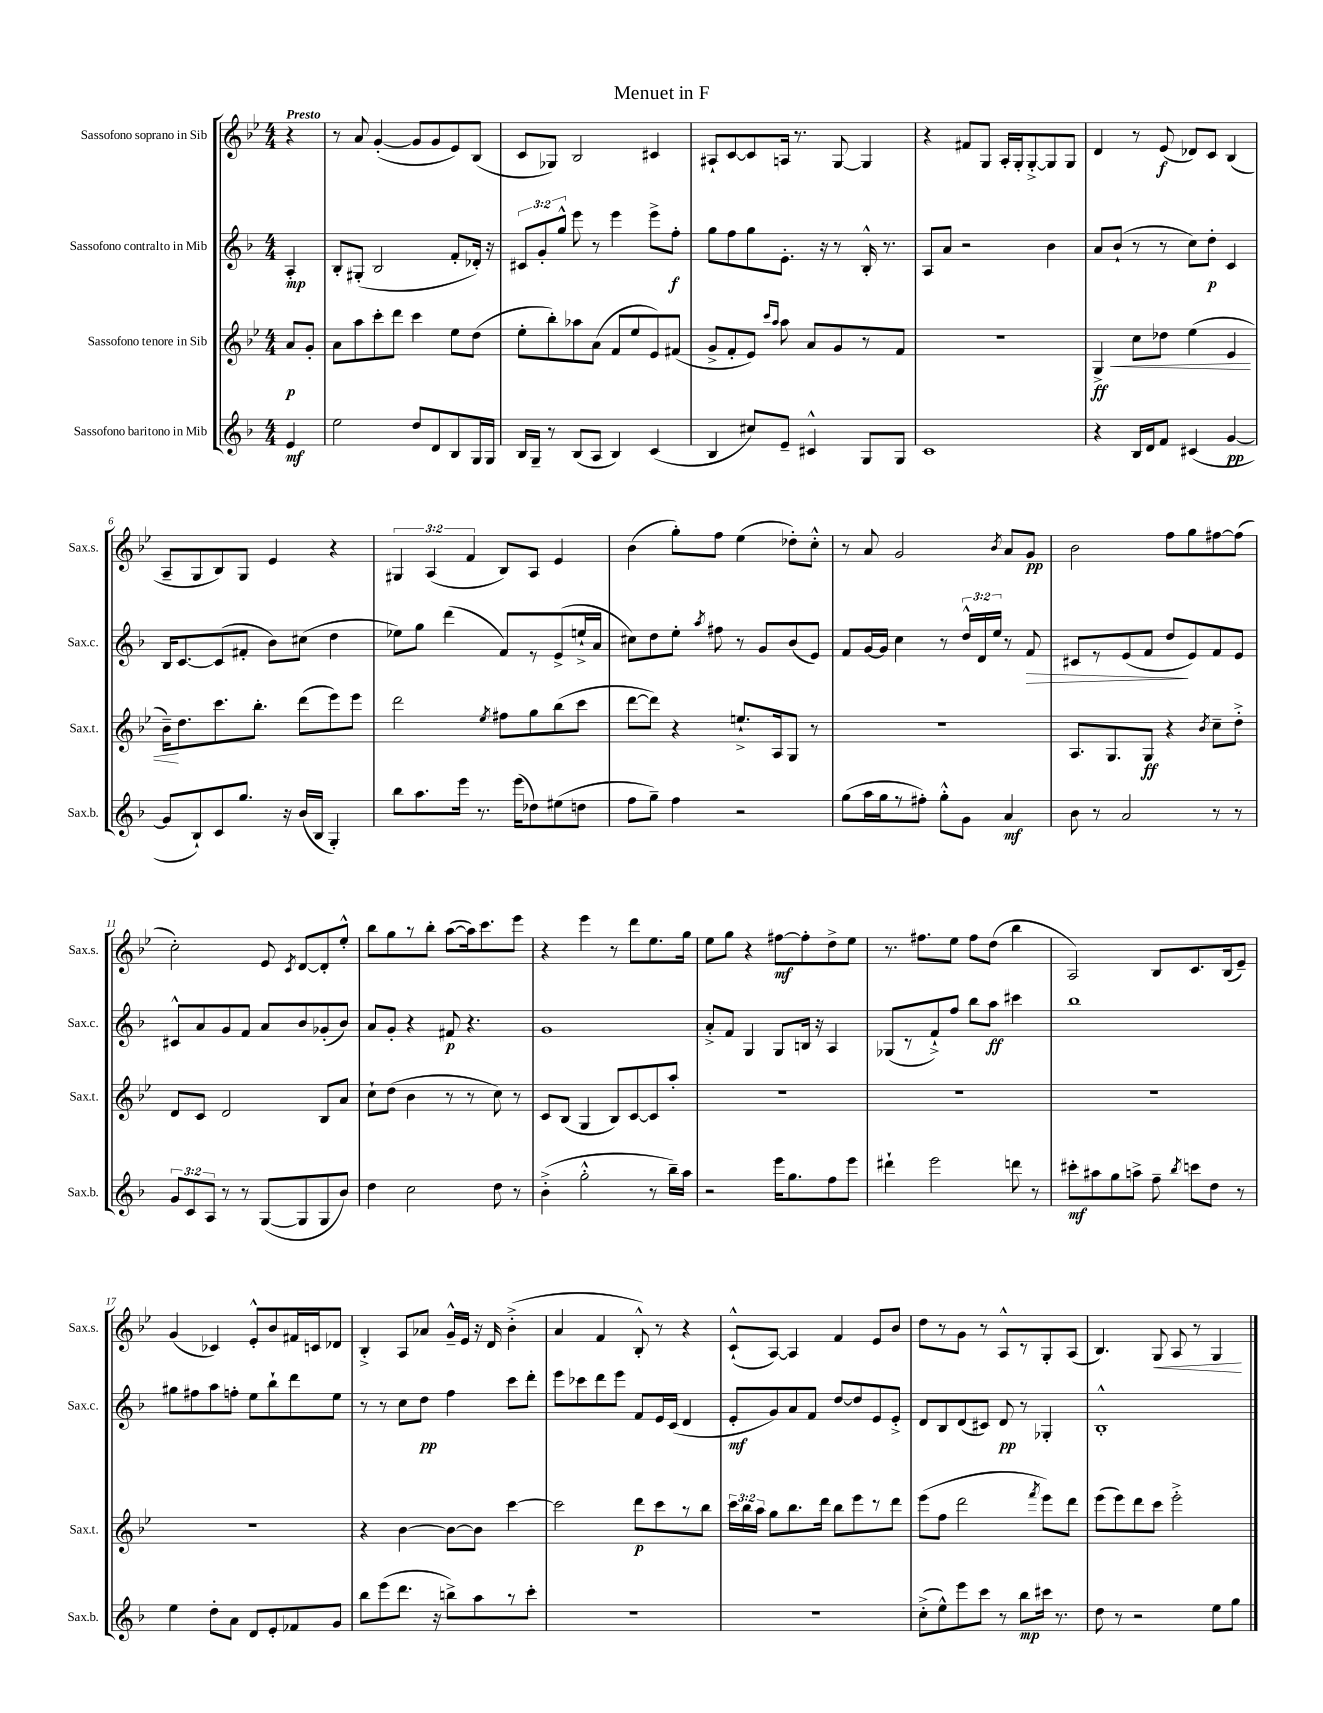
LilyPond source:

\header { title = "Menuet in F" }
<<
\new StaffGroup <<
\new Staff = "s0" \with { instrumentName = "Sassofono soprano in Sib" shortInstrumentName = "Sax.s." } {
    \clef treble \key bes \major \numericTimeSignature \time 4/4 \override Staff.TupletNumber.text = #tuplet-number::calc-fraction-text \partial 4 \tempo "Presto"
    \autoBeamOff r4 |
    r8 a'8 g'4~-.( g'8[ g'8 ees'8) bes8]( |
    c'8[ ges8]) bes2 cis'4 |
    ais8[-! c'8~ c'8 a16] r8. g8~ g4 |
    r4 fis'8[ g8] a16[-. g16-. g8~-.-> g8 g8] |
    d'4 r8 ees'8\f( des'8[) c'8] bes4( |
    a8[-- g8 bes8) g8] ees'4 r4 |
    \tuplet 3/2 { gis4 a4( f'4 } bes8[) a8] ees'4 |
    bes'4( g''8[-.) f''8] ees''4( des''8[-.) c''8]-.-^ |
    r8 a'8 g'2 \acciaccatura { bes'8 } a'8[ g'8]\pp |
    bes'2 f''8[ g''8 fis''8~ fis''8]( |
    c''2-.) ees'8 \acciaccatura { c'8 } d'8[~ d'8-. ees''8]-.-^ |
    bes''8[ g''8 r8 bes''8]-. a''8[~( a''16) c'''8. ees'''8] |
    r4 ees'''4 r8 d'''8[ ees''8. g''16] |
    ees''8[ g''8] r4 fis''8[~\mf fis''8-. d''8-> ees''8] |
    r8. fis''8.[ ees''8] fis''8[ d''8]( bes''4 |
    a2) bes8[ c'8. bes16( ees'8]--) |
    g'4( ces'4) ees'8[-.-^ bes'8 fis'16 c'16 des'8] |
    bes4-.-> a8[ aes'8] g'16[---^ ees'16] r16 d'16 bes'4-.->( |
    a'4 f'4 bes8-.-^) r8 r4 |
    c'8[-!-^( a8]~) a4 f'4 ees'8[ bes'8] |
    d''8[ r8 g'8] r8 a8[-^ r8 g8-. a8]( |
    bes4.) g8\< a8 r8 g4\! \bar "|." |
}
\new Staff = "s1" \with { instrumentName = "Sassofono contralto in Mib" shortInstrumentName = "Sax.c." } {
    \clef treble \key f \major \numericTimeSignature \time 4/4 \override Staff.TupletNumber.text = #tuplet-number::calc-fraction-text \partial 4
    \autoBeamOff a4-.\mp |
    bes8[-. gis8]-.( bes2 f'8[-. des'16]-.) r16 |
    \tuplet 3/2 { cis'8[ g'8-. g''8]-^ } e'''8 r8 e'''4 e'''8[-> f''8]-.\f |
    g''8[ f''8 g''8 e'8.]-. r16 r8 bes16-.-^ r8. |
    a8[ a'8] r2 bes'4 |
    a'8[ bes'8]-!( r8 r8 c''8[) d''8]-.\p c'4 |
    bes16[ c'8.~ c'8( fis'8]-. bes'8[) cis''8]( d''4 |
    ees''8[) g''8] d'''4( f'8[) r8 e'8->( e''16-!-> a'16] |
    cis''8[) d''8 e''8]-. \acciaccatura { a''8 } fis''8 r8 g'8[ bes'8( e'8]) |
    f'8[ g'16~ g'16] c''4 r8 \tuplet 3/2 { d''16[-^ d'16 e''16] } r8 f'8\> |
    cis'8[ r8 e'8( f'8] d''8[\! e'8) f'8 e'8] |
    cis'8[-^ a'8 g'8 f'8] a'8[ bes'8 ges'8-.( bes'8]) |
    a'8[ g'8]-. r4 fis'8\p r4. |
    g'1 |
    a'8[-.-> f'8] g4 g8[ b16] r16 a4 |
    ges8[( r8 f'8-!->) f''8] bes''8[ a''8]\ff cis'''4 |
    bes''1 |
    gis''8[ fis''8 a''8 f''8]-. e''8[ bes''8-! d'''8 e''8] |
    r8 r8 c''8[ d''8]\pp f''4 c'''8[ d'''8]-. |
    e'''8[ ces'''8 d'''8 e'''8] f'8[ e'16 c'16]( d'4 |
    e'8[-.\mf g'8) a'8 f'8] d''8[~ d''8 e'8 e'8]-.-> |
    d'8[ bes8 d'8( cis'8]) d'8\pp r8 ges4-. |
    bes1-.-^ \bar "|." |
}
\new Staff = "s2" \with { instrumentName = "Sassofono tenore in Sib" shortInstrumentName = "Sax.t." } {
    \clef treble \key bes \major \numericTimeSignature \time 4/4 \override Staff.TupletNumber.text = #tuplet-number::calc-fraction-text \partial 4
    \autoBeamOff a'8[\p g'8]-. |
    a'8[ a''8 c'''8-. d'''8] c'''4 ees''8[ d''8]( |
    ees''8[-. bes''8-.) aes''8 a'8]( f'8[ ees''8 ees'8) fis'8]( |
    g'8[-> f'8-. ees'8]) \grace { c'''16[ a''16] } a''8 a'8[ g'8 r8 f'8] |
    R1 |
    g4->\ff\< c''8[ des''8] ees''4( ees'4 |
    bes'16[--\!) d''8. c'''8. bes''8.]-. d'''8[( ees'''8) ees'''8] |
    d'''2 \acciaccatura { ees''8 } fis''8[ g''8 bes''8( c'''8] |
    d'''8[~ d'''8]) r4 e''8.[-!-> a16 g8] r8 |
    R1 |
    a8.[ g8. g8]\ff r4 \acciaccatura { bes'8 } c''8[-- d''8]-.-> |
    d'8[ c'8] d'2 bes8[ a'8] |
    c''8[-! d''8]( bes'4 r8 r8 c''8) r8 |
    c'8[ bes8]( g4 bes8[) c'8~ c'8 a''8]-. |
    R1 |
    R1 |
    R1 |
    R1 |
    r4 bes'4~ bes'8[~ bes'8] c'''4~ |
    c'''2 d'''8[\p c'''8 r8 bes''8] |
    \tuplet 3/2 { c'''16[ bes''16 a''16] } g''8[ bes''8. d'''16] bes''8[ ees'''8 r8 d'''8] |
    ees'''8[( f''8] d'''2 \acciaccatura { f'''8 } ees'''8[) d'''8] |
    ees'''8[( ees'''8) d'''8 c'''8] ees'''2-.-> \bar "|." |
}
\new Staff = "s3" \with { instrumentName = "Sassofono baritono in Mib" shortInstrumentName = "Sax.b." } {
    \clef treble \key f \major \numericTimeSignature \time 4/4 \override Staff.TupletNumber.text = #tuplet-number::calc-fraction-text \partial 4
    \autoBeamOff e'4\mf |
    e''2 d''8[ d'8 bes8 g16 g16] |
    bes16[ g16]-- r8 bes8[( a8] bes4) c'4( |
    bes4 cis''8[) e'8]-- cis'4-^ g8[ g8] |
    c'1 |
    r4 bes16[ d'16 f'8] cis'4( g'4~\pp |
    g'8[ bes8-!) c'8 g''8.] r16 bes'16[( bes16] g4-.) |
    bes''8[ a''8. e'''16] r8. e'''16[( des''8) eis''8( d''8] |
    f''8[ g''8]--) f''4 r2 |
    g''8[( a''16 g''16 r8 fis''8]-.) g''8[-.-^ g'8] a'4\mf |
    bes'8 r8 a'2 r8 r8 |
    \tuplet 3/2 { g'8[ c'8 a8] } r8 r8 g8[~( g8 g8 bes'8]) |
    d''4 c''2 d''8 r8 |
    bes'4-.->( g''2-.-^ r8 bes''16[--) a''16] |
    r2 e'''16[ g''8. f''8 e'''8] |
    dis'''4-! e'''2 d'''8 r8 |
    cis'''8[-.\mf ais''8 g''8 a''8]-> f''8-- \acciaccatura { bes''8 } c'''8[ d''8] r8 |
    e''4 d''8[-. a'8] d'8[ e'8-. fes'8 g'8] |
    bes''8[ e'''8( d'''8.] r16 b''8[->) a''8 r8 c'''8]-. |
    R1 |
    r1 |
    c''8[-.->( e''8-^) e'''8 c'''8] r8 bes''8[\mp cis'''16] r8. |
    d''8 r8 r2 e''8[ g''8] \bar "|." |
}
>>
>>
